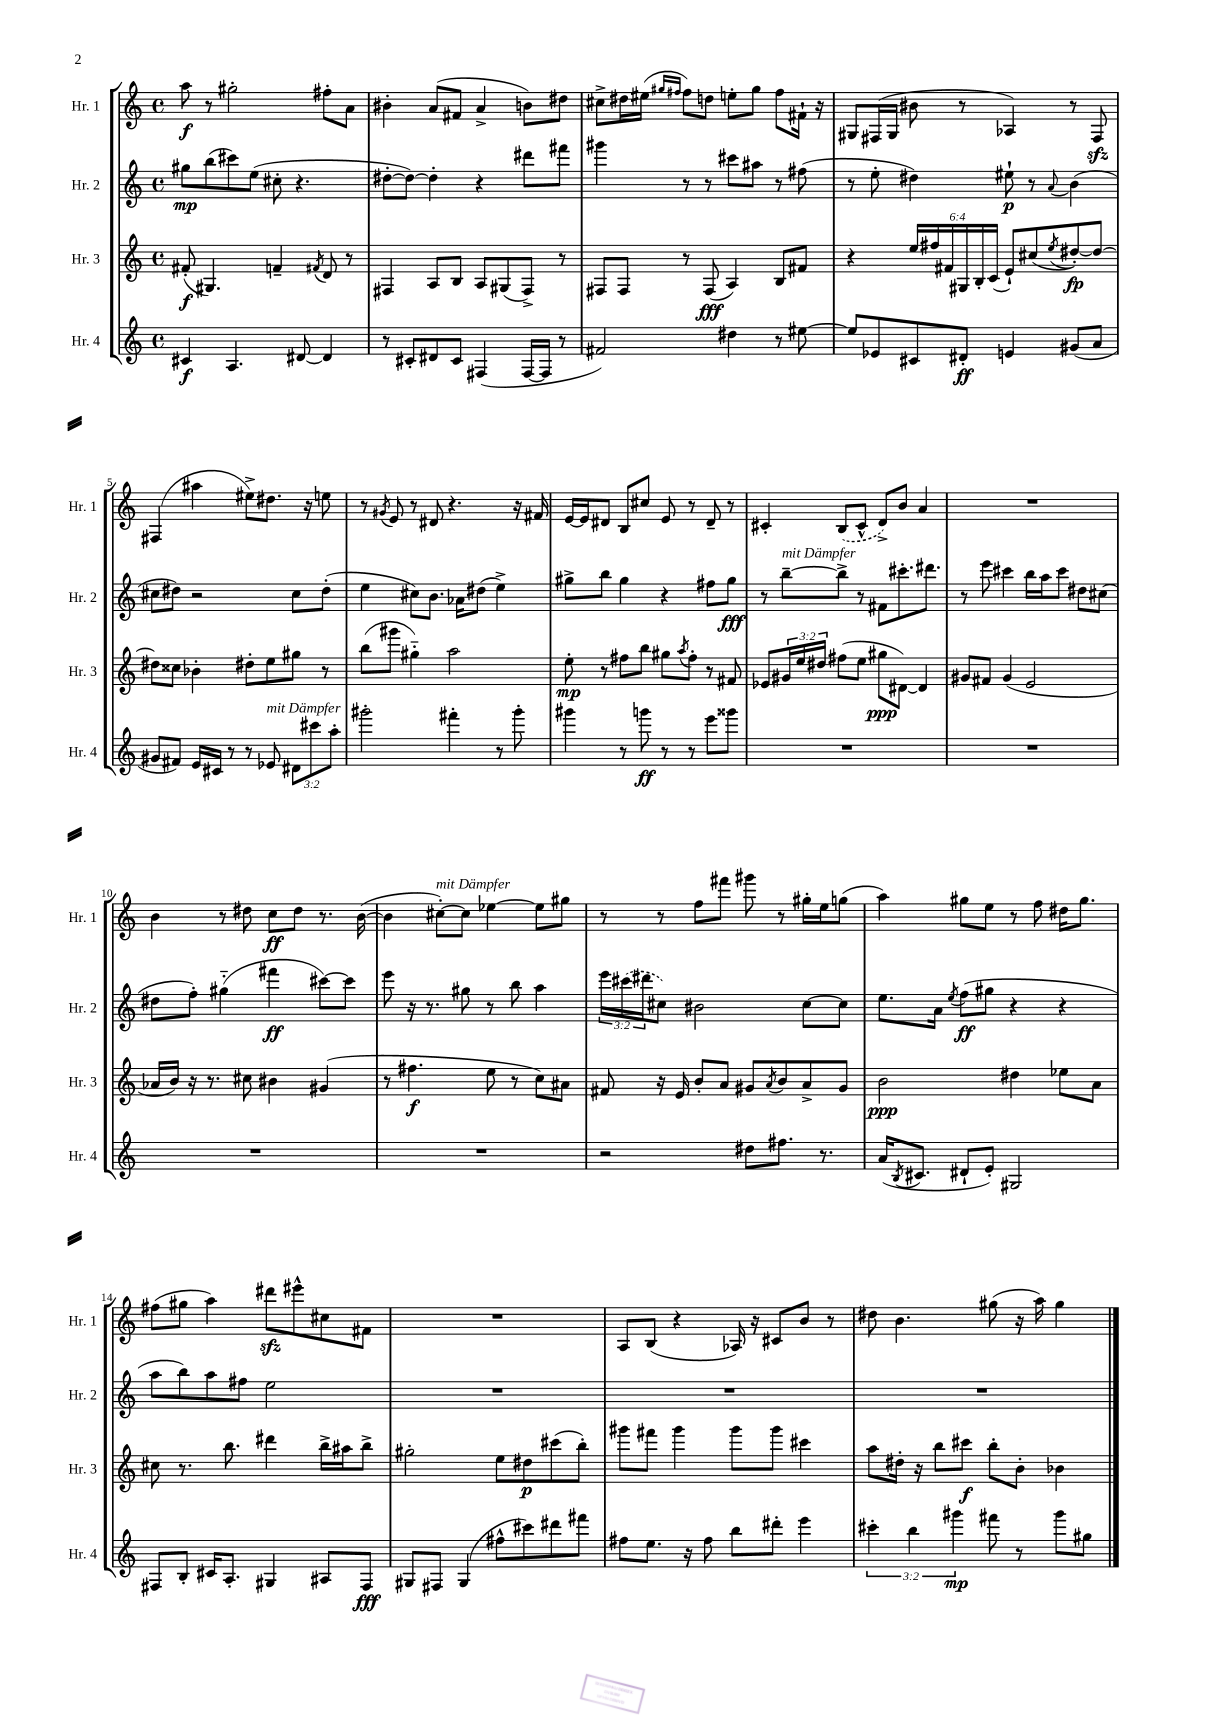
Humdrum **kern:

**kern	**dynam	**kern	**dynam	**kern	**dynam	**kern	**dynam
*part4	*part4	*part3	*part3	*part2	*part2	*part1	*part1
*staff4	*staff4	*staff3	*staff3	*staff2	*staff2	*staff1	*staff1
*I"Hr. 4	*	*I"Hr. 3	*	*I"Hr. 2	*	*I"Hr. 1	*
*I'Hr. 4	*	*I'Hr. 3	*	*I'Hr. 2	*	*I'Hr. 1	*
*clefG2	*	*clefG2	*	*clefG2	*	*clefG2	*
*k[]	*	*k[]	*	*k[]	*	*k[]	*
*M4/4	*	*M4/4	*	*M4/4	*	*M4/4	*
*met(c)	*	*met(c)	*	*met(c)	*	*met(c)	*
=1	=1	=1	=1	=1	=1	=1	=1
4c#X/	f	(8f#X'/	f	8gg#X\L	mp	8aa\	f
.	.	4.G#X/)	.	(8bb\	.	8r	.
4.A/	.	.	.	8ccc#X\)	.	2gg#X'\	.
.	.	.	.	(8ee\J	.	.	.
.	.	4fn~/	.	8cc#X'\	.	.	.
[8d#X/	.	.	.	4.r	.	.	.
.	.	8qf#X/	.	.	.	.	.
4d#/]	.	8d/	.	.	.	8ff#X'\L	.
.	.	8r	.	.	.	8a\J	.
=2	=2	=2	=2	=2	=2	=2	=2
8r	.	4F#X/	.	[8dd#X'\L	.	4b#X'\	.
8c#X'/L	.	.	.	8dd#\J_)	.	.	.
8d#X/	.	8A/L	.	4dd#'\]	.	(8a/L	.
8c#/J	.	8B/J	.	.	.	8f#X/J	.
(4F#X/	.	8A/L	.	4r	.	4a^/	.
.	.	(8G#X/	.	.	.	.	.
[16F#/LL	.	8F#^/J)	.	8ddd#X\L	.	8bn\L)	.
16F#/JJ]	.	.	.	.	.	.	.
8r	.	8r	.	8fff#X\J	.	8dd#X\J	.
=3	=3	=3	=3	=3	=3	=3	=3
2f#X/)	.	8F#X/L	.	4ggg#X\	.	8cc#X^\L	.
.	.	8F#/J	.	.	.	16dd#X\L	.
.	.	.	.	.	.	(16ee#X\JJ	.
.	.	.	.	.	.	16qqgg#X/LL	.
.	.	.	.	.	.	16qqff#X/JJ	.
.	.	8r	.	8r	.	8ff#\L)	.
.	.	(8F#/	fff	8r	.	8ddn\J	.
4dd#X\	.	4A/)	.	8ccc#X\L	.	8een'\L	.
.	.	.	.	8aa#X\J	.	8gg#\J	.
8r	.	8B/L	.	8r	.	8ff#\L	.
[8ee#X\	.	8f#X/J	.	(8ff#X\	.	16f#X`\Jk	.
.	.	.	.	.	.	16r	.
=4	=4	=4	=4	=4	=4	=4	=4
8ee#/L]	.	4r	.	8r	.	8G#X/L	.
8e-X/	.	.	.	8ee'\	.	(16F#X/L	.
.	.	.	.	.	.	16G#/JJ	.
8c#X/	.	24ee/LL	.	4dd#X\)	.	8b#X\	.
.	.	24ff#X/	.	.	.	.	.
.	.	24f#X/	.	.	.	.	.
8d#X'/J	ff	24G#X/	.	.	.	8r	.
.	.	24B'/	.	.	.	.	.
.	.	(24c/JJ	.	.	.	.	.
4en/	.	8e`/L)	.	8ee#X`\	p	4A-X/)	.
.	.	(8cc#X/	.	8r	.	.	.
.	.	8qee/	.	8qqa/	.	.	.
(8g#X/L	.	[8dd#X'/)	fp	(4b\	.	8r	.
8a/J	.	8dd#/J_	.	.	.	8F#zz/	.
!!LO:LB:g=z
=5	=5	=5	=5	=5	=5	=5	=5
8g#X/L	.	8dd#X\L]	.	8cc#X\L	.	(4F#X/	.
8f#X/J)	.	8cc##X\J	.	8dd#X\J)	.	.	.
16e/LL	.	4b-X'\	.	2r	.	4aa#X\	.
16c#X/JJ	.	.	.	.	.	.	.
8r	.	.	.	.	.	.	.
8r	.	8dd#X'\L	.	.	.	8ee#X^\L)	.
!LO:TX:a:i:t=mit Dämpfer	!	!	!	!	!	!	!
8e-X/	.	8ee\	.	.	.	8.dd#X\J	.
12d#X\L	.	8gg#X\J	.	8cc#\L	.	.	.
.	.	.	.	.	.	16r	.
12ccc#X\	.	.	.	.	.	.	.
.	.	8r	.	(8dd#'\J	.	8een\	.
12aa'\J	.	.	.	.	.	.	.
=6	=6	=6	=6	=6	=6	=6	=6
2ggg#X'\	.	(8bb\L	.	4ee\	.	8r	.
.	.	.	.	.	.	8qg#X/	.
.	.	8ggg#X\J	.	.	.	8e/	.
.	.	4gg#X\)	.	8cc#X\L)	.	8r	.
.	.	.	.	8.b\J	.	8d#X/	.
4fff#X'\	.	2aa\	.	.	.	4.r	.
.	.	.	.	16a-X\KL	.	.	.
.	.	.	.	(8dd#X\J	.	.	.
8r	.	.	.	4ee^\)	.	.	.
8ggg#'\	.	.	.	.	.	16r	.
.	.	.	.	.	.	16f#X/	.
=7	=7	=7	=7	=7	=7	=7	=7
4ggg#X\	.	8ee'\	mp	8gg#X^\L	.	[16e/LL	.
.	.	.	.	.	.	16e/J]	.
.	.	8r	.	8bb\J	.	8d#X/J	.
8r	.	8ff#X\L	.	4gg#\	.	8B/L	.
8gggn\	ff	8bb\J	.	.	.	8cc#X/J	.
8r	.	8gg#X\L	.	4r	.	8e/	.
.	.	8qaa/	.	.	.	.	.
8r	.	8ff#'\J	.	.	.	8r	.
8eee\L	.	8r	.	8ff#X\L	.	8d#~/	.
8ggg##X\J	.	8f#X/	.	8gg#\J	fff	8r	.
=8	=8	=8	=8	=8	=8	=8	=8
1r	.	8e-X/L	.	8r	.	4c#X'/	.
!	!	!	!	!LO:TX:a:i:t=mit Dämpfer	!	!	!
.	.	24g#X/L	.	[8bb~\L	.	.	.
.	.	24ee/	.	.	.	.	.
.	.	24dd#X/JJ	.	.	.	.	.
.	.	(8ff#X\L	.	8bb^\J]	.	(8B/L	.
.	.	8ee\J	.	8r	.	8c#^^/J	.
.	.	8gg#X\L	ppp	8f#X\L	.	8d^/L)	.
.	.	[8d#X\J)	.	8.ccc#X'\	.	8b/J	.
.	.	4d#/]	.	.	.	4a/	.
.	.	.	.	8.ddd#X\J	.	.	.
=9	=9	=9	=9	=9	=9	=9	=9
1r	.	8g#X/L	.	8r	.	1r	.
.	.	8f#X/J	.	8eee\	.	.	.
.	.	(4g#/	.	4ccc#X\	.	.	.
.	.	2e/	.	16bb\LL	.	.	.
.	.	.	.	16aa\J	.	.	.
.	.	.	.	8ccc#\J	.	.	.
.	.	.	.	8dd#X\L	.	.	.
.	.	.	.	(8cc#X\J	.	.	.
!!LO:LB:g=z
=10	=10	=10	=10	=10	=10	=10	=10
1r	.	16a-X/LL	.	8dd#X\L	.	4b\	.
.	.	16b/JJ)	.	.	.	.	.
.	.	16r	.	8ff'\J)	.	.	.
.	.	8.r	.	.	.	.	.
.	.	.	.	(4gg#X\	.	8r	.
.	.	8cc#X\	.	.	.	8dd#X\	.
.	.	4b#X\	.	4fff#X\	ff	8cc\L	ff
.	.	.	.	.	.	8dd#\J	.
.	.	(4g#X/	.	[8ccc#X\L)	.	8.r	.
.	.	.	.	8ccc#\J]	.	.	.
.	.	.	.	.	.	([16b\	.
=11	=11	=11	=11	=11	=11	=11	=11
1r	.	8r	.	8eee\	.	4b\]	.
.	.	4.ff#X\	f	16r	.	.	.
.	.	.	.	8.r	.	.	.
!	!	!	!	!	!	!LO:TX:a:i:t=mit Dämpfer	!
.	.	.	.	.	.	[8cc#X'\L)	.
.	.	.	.	8gg#X\	.	8cc#\J]	.
.	.	8ee\	.	8r	.	[4ee-X\	.
.	.	8r	.	8bb\	.	.	.
.	.	8cc\L)	.	4aa\	.	8ee-\L]	.
.	.	8a#X\J	.	.	.	8gg#X\J	.
=12	=12	=12	=12	=12	=12	=12	=12
2r	.	8f#X/	.	24eee\LL	.	8r	.
.	.	.	.	(24ccc#X\	.	.	.
.	.	.	.	24ddd#X\J	.	.	.
.	.	16r	.	8cc#X\J)	.	8r	.
.	.	16e/	.	.	.	.	.
.	.	8b'/L	.	2b#X\	.	8ff\L	.
.	.	8a/J	.	.	.	8fff#X\J	.
8dd#X\L	.	8g#X/L	.	.	.	8ggg#X\	.
.	.	8qa/	.	.	.	.	.
8.ff#X\J	.	8b/	.	.	.	8r	.
.	.	8a^/	.	[8cc#\L	.	16gg#X'\LL	.
8.r	.	.	.	.	.	16ee\J	.
.	.	8g#/J	.	8cc#\J]	.	(8ggn\J	.
=13	=13	=13	=13	=13	=13	=13	=13
(16a/KL	.	2b\	ppp	8.ee\L	.	4aa\)	.
8qB/	.	.	.	.	.	.	.
8.c#X/J	.	.	.	.	.	.	.
.	.	.	.	16a\Jk	.	.	.
.	.	.	.	8qee/	.	.	.
8d#X`/L	.	.	.	(8ff\L	ff	8gg#X\L	.
8e'/J)	.	.	.	8gg#X\J	.	8ee\J	.
2G#X/	.	4dd#X\	.	4r	.	8r	.
.	.	.	.	.	.	8ff\	.
.	.	8ee-X\L	.	4r	.	16dd#X\KL	.
.	.	.	.	.	.	8.gg#\J	.
.	.	8a\J	.	.	.	.	.
!!LO:LB:g=z
=14	=14	=14	=14	=14	=14	=14	=14
8F#X/L	.	8cc#X\	.	8aa\L	.	(8ff#X\L	.
8B'/J	.	8.r	.	8bb\)	.	8gg#X\J	.
16c#X/KL	.	.	.	8aa\	.	4aa\)	.
8.A'/J	.	8.bb\	.	.	.	.	.
.	.	.	.	8ff#X\J	.	.	.
4G#X/	.	4ddd#X\	.	2ee\	.	8ddd#Xzz\L	.
.	.	.	.	.	.	8eee#X^^\	.
8A#X/L	.	16bb^\LL	.	.	.	8cc#X\	.
.	.	16aa#X\J	.	.	.	.	.
8F#/J	fff	8bb^\J	.	.	.	8f#X\J	.
=15	=15	=15	=15	=15	=15	=15	=15
8G#X/L	.	2gg#X'\	.	1r	.	1r	.
8F#X/J	.	.	.	.	.	.	.
(4G#/	.	.	.	.	.	.	.
8ff#X^^\L	.	8ee\L	.	.	.	.	.
8ccc#X\)	.	8dd#X\	p	.	.	.	.
8ddd#X\	.	(8ccc#X\	.	.	.	.	.
8fff#X\J	.	8bb'\J)	.	.	.	.	.
=16	=16	=16	=16	=16	=16	=16	=16
8ff#X\L	.	8ggg#X\L	.	1r	.	8A/L	.
8.ee\J	.	8fff#X\J	.	.	.	(8B/J	.
.	.	4ggg#\	.	.	.	4r	.
16r	.	.	.	.	.	.	.
8ff#\	.	.	.	.	.	.	.
8bb\L	.	8ggg#\L	.	.	.	16A-X/)	.
.	.	.	.	.	.	16r	.
8ddd#X'\J	.	8ggg#\J	.	.	.	8c#X/L	.
4eee\	.	4ccc#X\	.	.	.	8b/J	.
.	.	.	.	.	.	8r	.
=17	=17	=17	=17	=17	=17	=17	=17
6ccc#X'\	.	8aa\L	.	1r	.	8dd#X\	.
.	.	16dd#X'\Jk	.	.	.	4.b\	.
6bb\	.	.	.	.	.	.	.
.	.	16r	.	.	.	.	.
.	.	8bb\L	.	.	.	.	.
6ggg#X\	mp	.	.	.	.	.	.
.	.	8ccc#X\J	f	.	.	.	.
8fff#X\	.	8bb'\L	.	.	.	(8gg#X\	.
8r	.	8b'\J	.	.	.	16r	.
.	.	.	.	.	.	16aa\)	.
8ggg#\L	.	4b-X\	.	.	.	4gg#\	.
8gg#X\J	.	.	.	.	.	.	.
==	==	==	==	==	==	==	==
*-	*-	*-	*-	*-	*-	*-	*-
